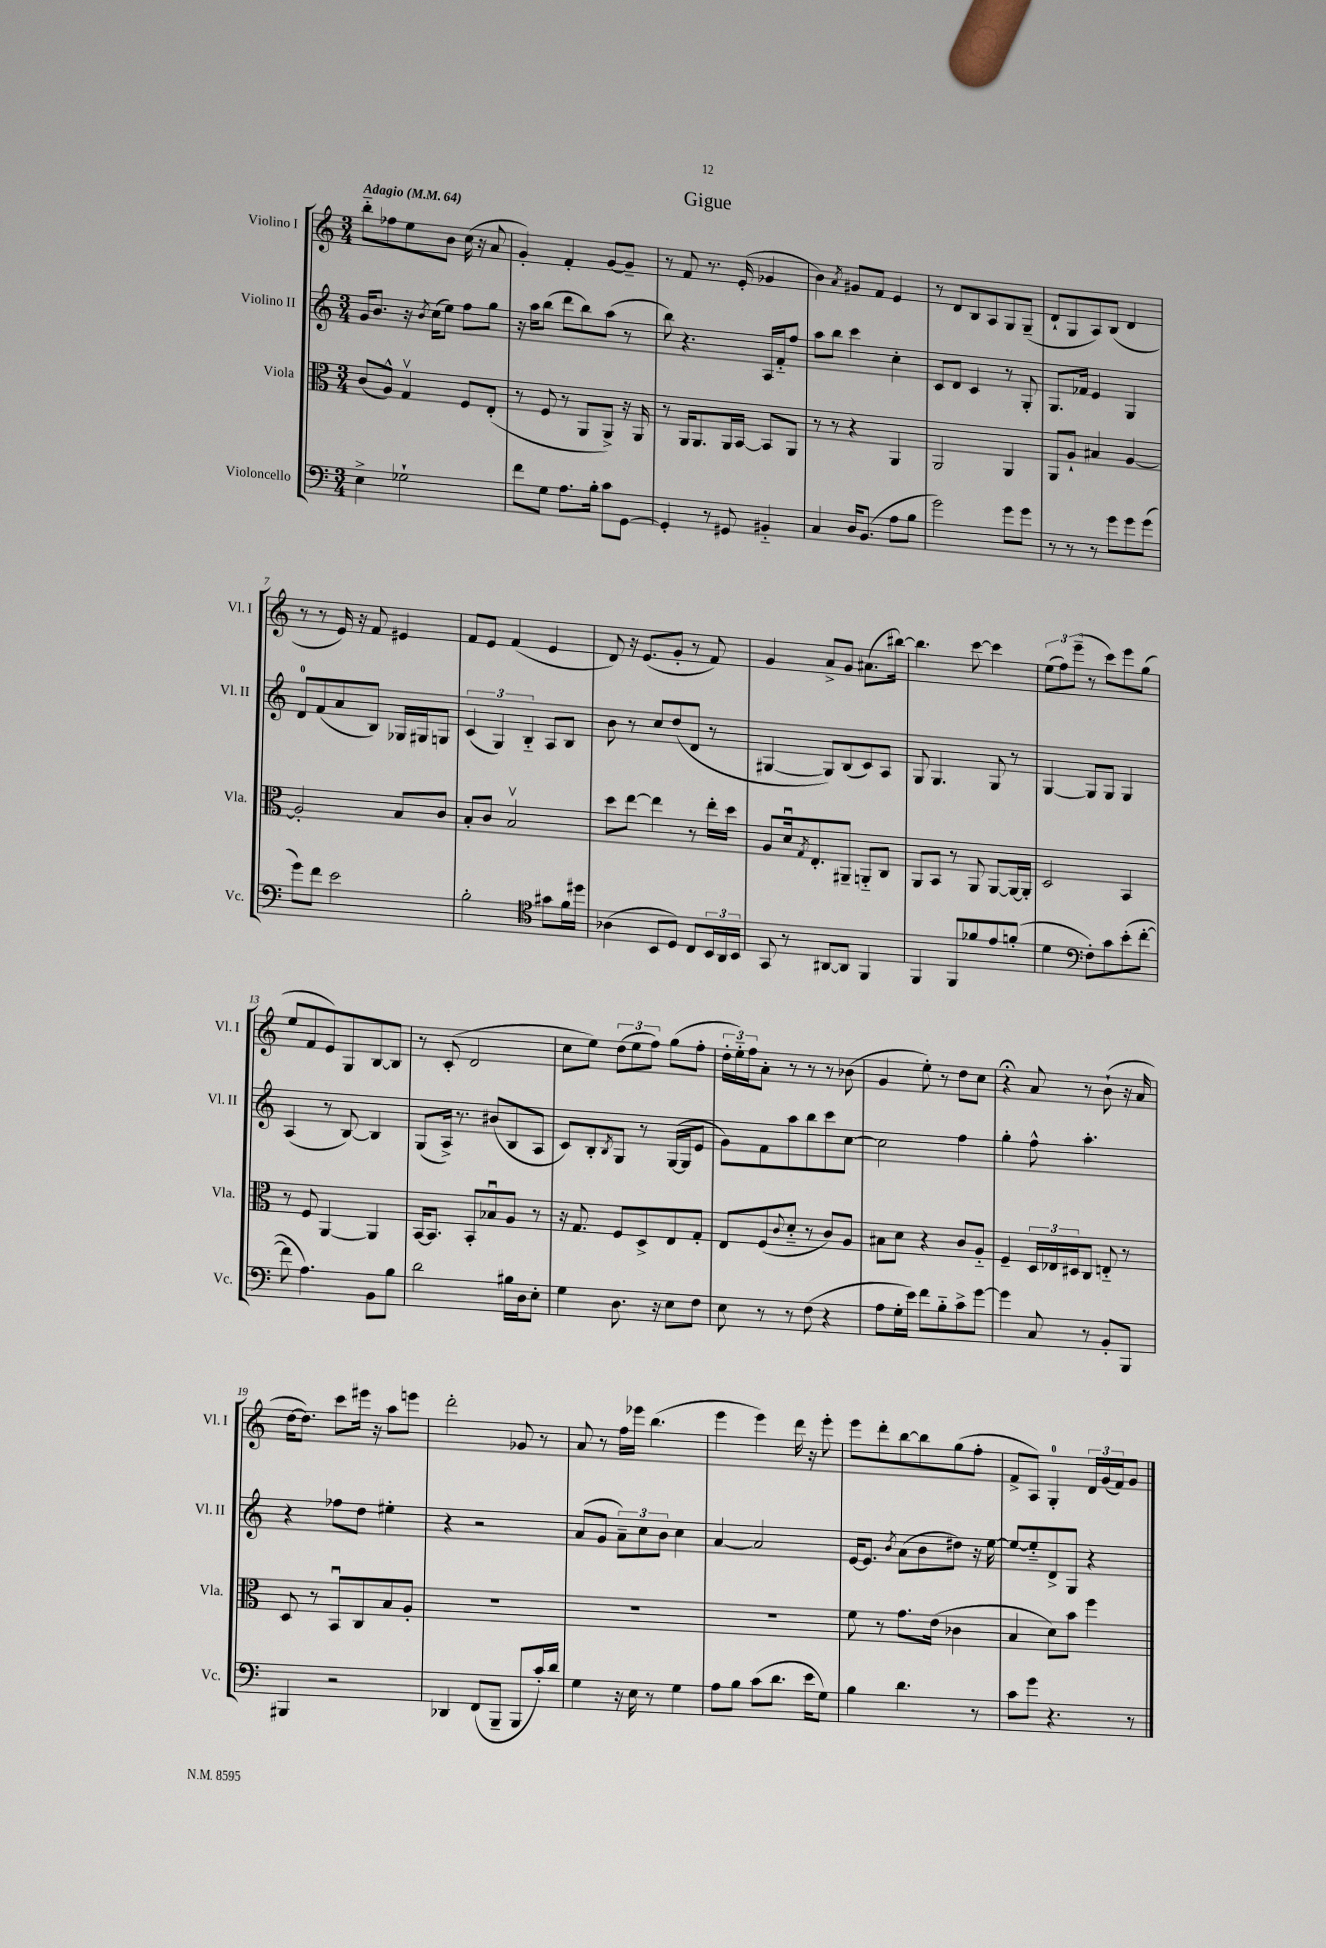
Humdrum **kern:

**kern	**kern	**kern	**kern
*staff4	*staff3	*staff2	*staff1
*clefF4	*clefC3	*clefG2	*clefG2
*k[]	*k[]	*k[]	*k[]
*M3/4	*M3/4	*M3/4	*M3/4
*MM64	*MM64	*MM64	*MM64
4E^	(8c	16g	8bb'~
.	.	8.b	.
.	8A^^)	.	8ff-
2G-`	4Gv	16r	8ee
.	.	8qb	.
.	.	(16cc	.
.	.	8ee)	8b
.	8F	8ff	(16cc
.	.	.	16r
.	(8E'	8gg	8a
=	=	=	=
8f	8r	16r	4g')
.	.	16aa	.
8G	8F	(8bb	.
8.A	8r	8ddd	4f'
.	8AA	8bb)	.
16B'	.	.	.
8c	8AA^)	(8aa	[8g
[8GG	16r	8r	8g~]
.	16AA	.	.
=	=	=	=
4GG']	8r	8bb)	8r
.	16AA	4.r	8f
.	8.AA	.	.
8r	.	.	8.r
8GG#	16AA	.	.
.	[16BB	.	(16e'
4BB#'~	8BB]	16A	4g-
.	.	16f'~	.
.	8AA	8ff	.
=	=	=	=
4C	8r	8aa	4b)
.	8r	8bb	.
.	.	.	8qa
16D	4r	4ccc	8g#
(8.BB	.	.	.
.	.	.	8f
8A	4AA	4cc'	4e
8B	.	.	.
=	=	=	=
2g)	2AA	8c	8r
.	.	8d	8d
.	.	4c	8B
.	.	.	8A
8g	4AA	8r	8G
8g	.	8G'	(8G~
=	=	=	=
8r	8AA	8.G	8d`
8r	8A`	.	8G
.	.	16f-	.
8r	4B#	4e	8A)
8g	.	.	(8B
8g	[4A	4G	4d
(8g	.	.	.
=	=	=	=
8g)	2A']	8d	8r
8f	.	(8f	8r
2e	.	8a	16e)
.	.	.	16r
.	.	8B)	8f
.	8B	16G-	4e#
.	.	16G#	.
.	8c	8G	.
=	=	=	=
2B'	8B'	(6c	8f
.	8c	.	8e
.	.	6G)	.
.	2Bv	.	(4f
.	.	6B'~	.
*clefC4	*	*	*
8g#	.	8A	4e
16f	.	8B	.
16dd#	.	.	.
=	=	=	=
(4A-	8dd	8b	8d)
.	[8ee	8r	16r
.	.	.	(8.e
8BB	4ee]	8cc	.
8D)	.	(8dd	8g'
8C	8r	8d	8r
24BB	16ee'	8r	8f)
24AA	.	.	.
.	16dd	.	.
24BB	.	.	.
=	=	=	=
8GG	8A	[4G#	4g
8r	16du	.	.
.	8qG	.	.
.	8.E'	.	.
[8AA#	.	8G#])	8a^
8AA#]	8AA#~	(8B	8g
4FF	8AA'~	8c)	(8.a#
.	8C	8A	.
.	.	.	[16bb#)
=	=	=	=
4FF	8AA	8G	4.bb#]
.	8BB	4.G	.
8FF	8r	.	.
8f-	8AA	.	[8ccc
8e	[8AA	8G	4ccc]
(8f'	16AA_	8r	.
.	16AA']	.	.
=	=	=	=
4d	2D	[4G	(12ee
.	.	.	12ff)
.	.	.	(12eee~
*clefF4	*	*	*
8F')	.	8G]	8r
8c	.	8G	8ccc)
(8e'	4BB	4G	8eee
[8f'	.	.	(8gg
=	=	=	=
8f]	8r	(4A	8ee
4.A)	8F	.	8f
.	[4AA	8r	8e)
.	.	[8B)	8G
8BB	4AA]	4B]	[8B
8B	.	.	8B]
=	=	=	=
2d	[16BB	(8G	8r
.	8.BB]	.	.
.	.	16A^)	(8c'
.	.	8.r	.
.	8BB'	.	2d
.	8B-u	(8b#	.
16B#	8A	8B	.
16D	.	.	.
8E'	8r	8A	.
=	=	=	=
4G	16r	8c)	8cc
.	8.G	.	.
.	.	8B'	8ee)
.	.	8qB	.
8.D	8F	8G	(12dd
.	.	.	12ee
.	8D^	8r	.
.	.	.	12ff)
16r	.	.	.
8E	8E	([16G	(8gg
.	.	16G]	.
8F	8G'	8e	8ff'
=	=	=	=
8E	8E	8g)	24dd'
.	.	.	24ee'~)
.	.	.	24ff
8r	(8F	8f	8a'
.	8qqc	.	.
8r	8d'~	8aa	8r
(8F	8r	8bb	8r
4r	8c)	8ccc	8r
.	8A	[8cc	(8b-
=	=	=	=
8A	8B#	2cc]	4g
16G'	8d	.	.
16e)	.	.	.
8f	4r	.	8ee')
8B'~	.	.	8r
8c^	8c	4ff	8dd
[8g	8A'~	.	8cc
=	=	=	=
4g]	4F~	4gg'	4r;
8C	24D	8ff^^	8a
.	24E-	.	.
.	24D#	.	.
8r	8C	4.aa'	8r
8BB'	8E'~	.	(8b`
8BBB	8r	.	16r
.	.	.	16a
=	=	=	=
4BBB#	8D	4r	[16dd
.	.	.	8.dd])
.	8r	.	.
2r	8BBu	8ff-	8ccc
.	8C	8dd	16eee#
.	.	.	16r
.	8B	4ee#'	8aa
.	8A'	.	8eee
=	=	=	=
4DD-	2.r	4r	2ddd'
(8FF	.	2r	.
8BBB~	.	.	.
8BBB	.	.	8g-
16c')	.	.	8r
16d	.	.	.
=	=	=	=
4G	2.r	(8a	8a
.	.	8g	8r
16r	.	12a~)	16ff
16E	.	.	16eee-
.	.	12cc	.
8r	.	.	(4.bb
.	.	12b	.
4G	.	4cc	.
=	=	=	=
8A	2.r	[4a	4eee
8B	.	.	.
(8c	.	2a]	4eee)
8.d	.	.	.
.	.	.	16ddd
16e	.	.	16r
8G)	.	.	8eee'
=	=	=	=
4B	8f	[16e	8eee
.	.	8.e]	.
.	8r	.	8ddd'
.	.	8qb	.
4.d	8.g	(8a	[8bb
.	.	8b	8bb]
.	(16e	.	.
.	4c-	8dd#)	(8gg
8r	.	16r	8ff'
.	.	[16ee	.
=	=	=	=
8c	4B	8ee_	8f^
8g	.	8ee'~]	8A)
4.r	8d)	8d^	4G'
.	8b	8G	.
.	4ff	4r	24d
.	.	.	(24g
.	.	.	24f)
8r	.	.	8g
==	==	==	==
*-	*-	*-	*-
